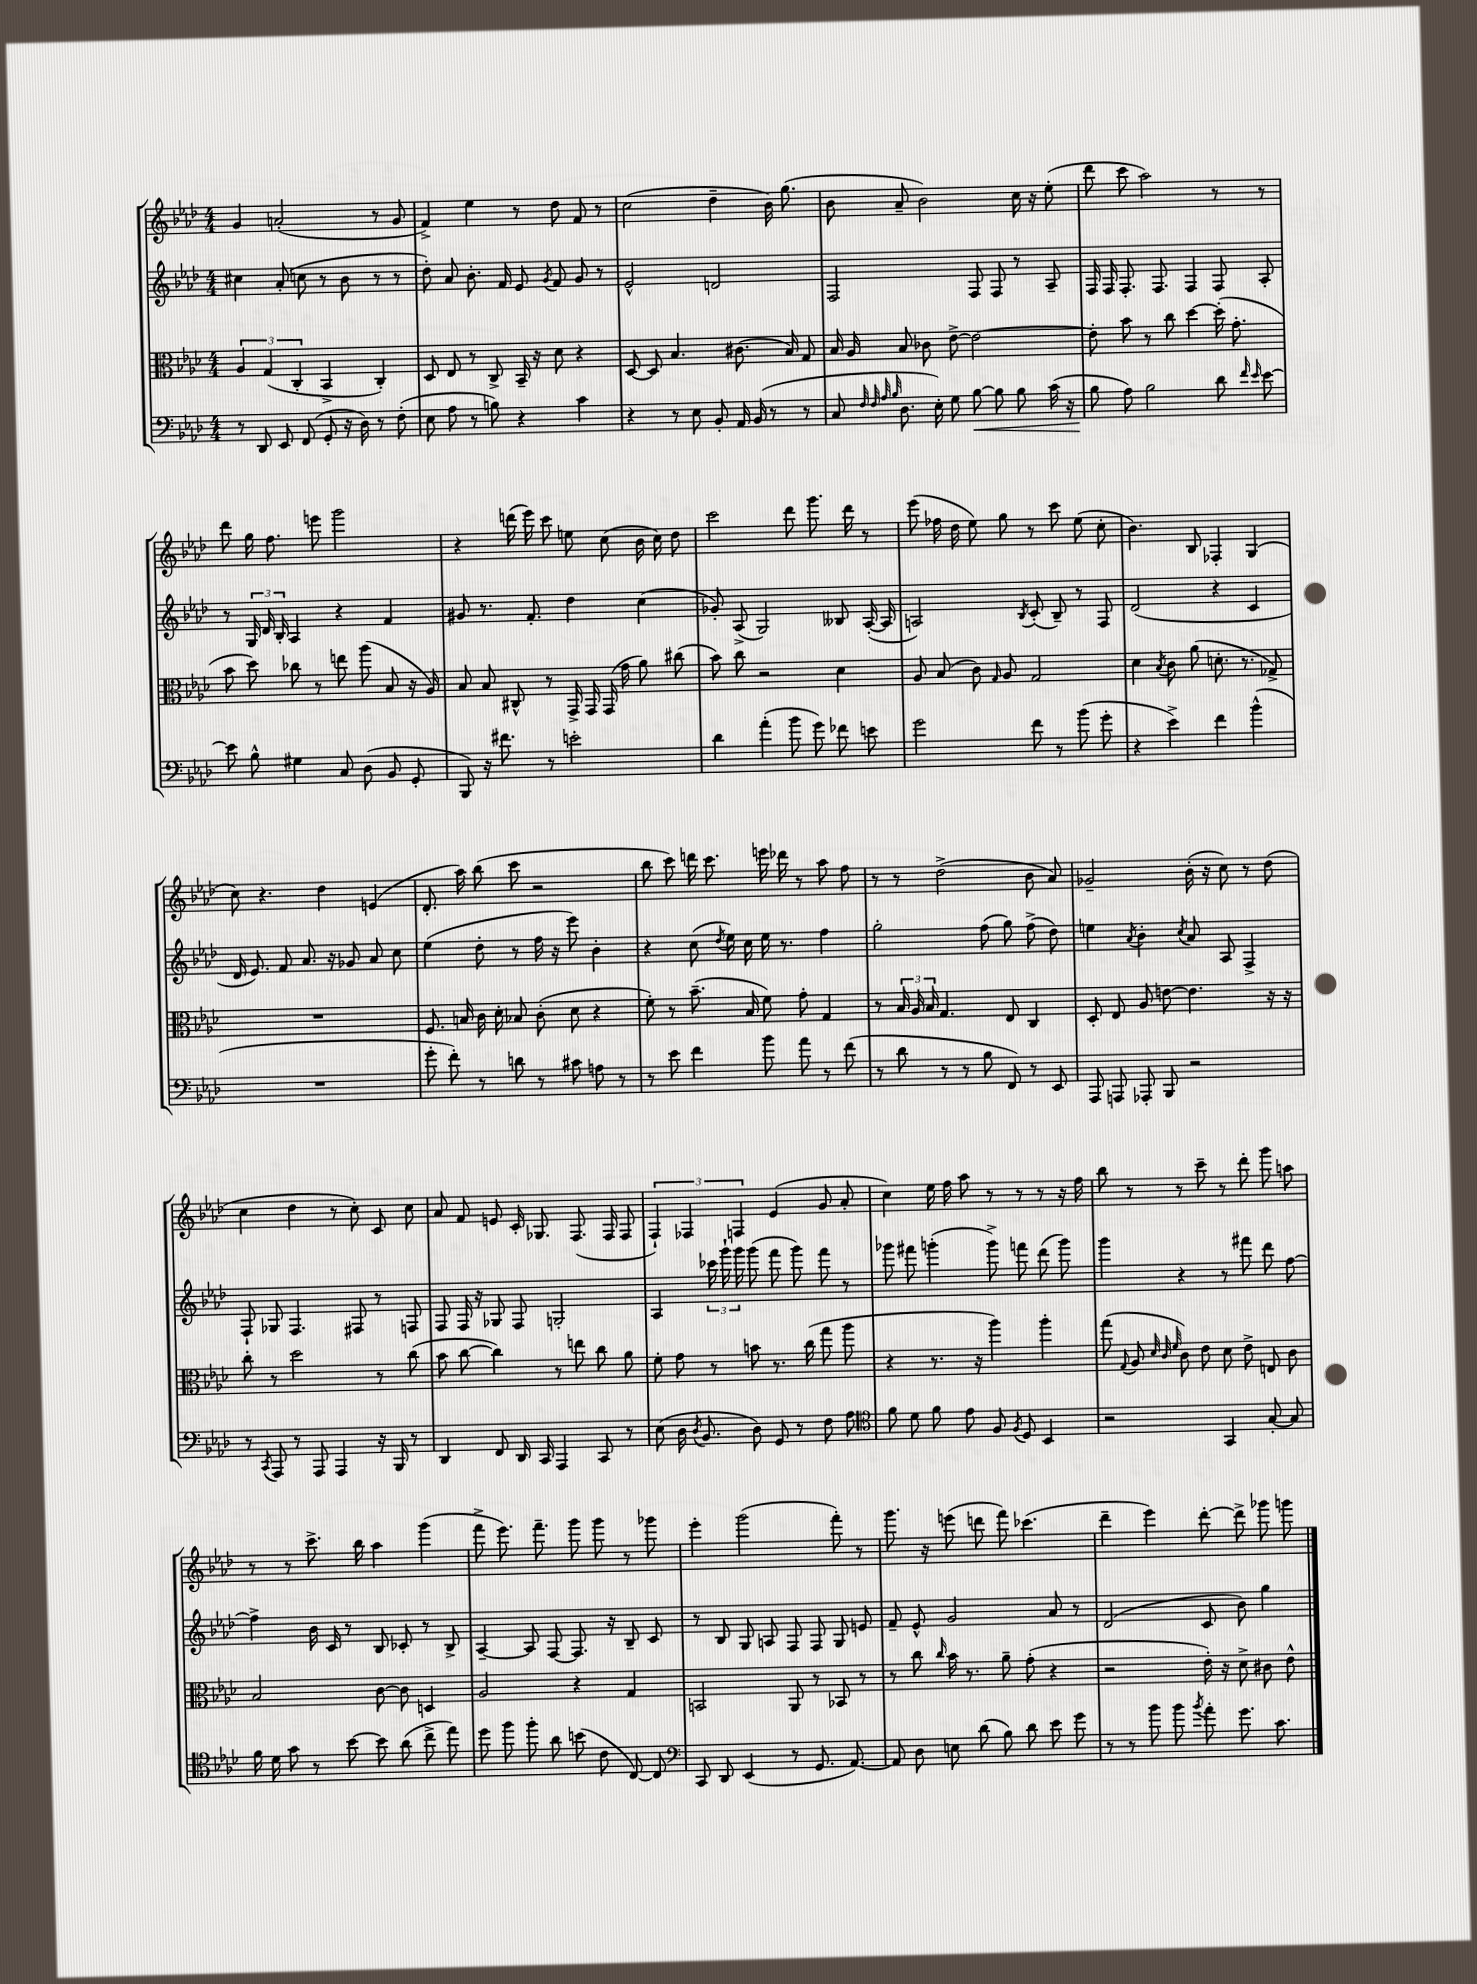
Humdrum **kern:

**kern	**dynam	**kern	**kern	**kern
*part4	*part4	*part3	*part2	*part1
*staff4	*staff4	*staff3	*staff2	*staff1
*clefF4	*	*clefC3	*clefG2	*clefG2
*k[b-e-a-d-]	*	*k[b-e-a-d-]	*k[b-e-a-d-]	*k[b-e-a-d-]
*M4/4	*	*M4/4	*M4/4	*M4/4
=61	=61	=61	=61	=61
8r	.	6A-/	4cc#X\	4g/
8DD-/	.	.	.	.
.	.	(6G/	.	.
8EE-/	.	.	(8a-'/	(2an'/
.	.	6C'/	.	.
(8FF/	.	.	8ccn\	.
8GG'/	.	4BB-^/	8r	.
16r	.	.	8b-\	.
16D-\)	.	.	.	.
8r	.	4C'/)	8r	8r
(8F'\	.	.	8r	8g/
=62	=62	=62	=62	=62
8E-\	.	8D-/	8dd-'\)	4f^/)
8A-\	.	8E-/	8a-/	.
8r	.	8r	8.b-'\	4ee-\
8Bn\)	.	8C^/	.	.
.	.	.	16f/	.
4r	.	16BB-~/	8e-/	8r
.	.	16r	.	.
.	.	.	8qg/	.
.	.	8d-\	8f/	8dd-\
4c\	.	4r	8g/	8f/
.	.	.	8r	8r
=63	=63	=63	=63	=63
4r	.	[8D-/	2e-^^/	(2cc\
.	.	8D-/]	.	.
8r	.	4.B-/	.	.
8E-\	.	.	.	.
8BB-'/	.	.	2dn/	4dd-~\
16AA-/	.	(8.c#X\	.	.
(16BB-/	.	.	.	.
8r	.	.	.	16b-\)
.	.	16B-/)	.	(8.gg\
8r	.	8G/	.	.
=64	=64	=64	=64	=64
8C/	.	16B-/	2F/	8b-\
.	.	16A-/	.	.
32qqF/	.	.	.	.
32qqF/	.	.	.	.
32qqA-/	.	.	.	.
32qqB-/	.	.	.	.
8.D-\	.	8B-/	.	8a-~/
.	.	8c-X\	.	2b-\)
16E-'\)	.	.	.	.
8G\	.	[8e-^\	.	.
!	!LO:HP:b	!	!	!
[8B-\	<	2e-\_	8F/	.
8B-\]	.	.	8F/	.
8B-\	.	.	8r	16cc\
.	.	.	.	16r
(16c\	.	.	8A-~/	(8ee-'\
16r	.	.	.	.
=65	=65	=65	=65	=65
8B-\	.	8e-'\]	16F/	8ddd-\
.	.	.	16F/	.
8A-\)	[	8b-\	8.F'/	8ccc\
2B-\	.	8r	.	2aa-\)
.	.	.	8.F/	.
.	.	8cc\	.	.
.	.	[4dd-\	4F/	.
8d-\	.	(16dd-'\]	8F/	8r
.	.	8.g'\	.	.
16qqf/	.	.	.	.
16qqe-/	.	.	.	.
[8e-\	.	.	8A-'/	8r
!!LO:LB:g=z
=66	=66	=66	=66	=66
8e-\]	.	8b-\	8r	8ddd-\
8B-^^\	.	8dd-\)	24G/	16gg\
.	.	.	24d-/	.
.	.	.	.	8.ff\
.	.	.	24B-'/	.
4G#X\	.	8cc-X\	4A-/	.
.	.	8r	.	8eeen\
8C/	.	8een\	4r	2ggg\
(8D-\	.	(8aa-\	.	.
8BB-/	.	8B-/	4f/	.
8GG'/	.	16r	.	.
.	.	16A-/)	.	.
=67	=67	=67	=67	=67
8BBB-/)	.	8B-/	8g#X/	4r
16r	.	8B-/	8.r	.
8.f#X\	.	.	.	.
.	.	8C#X^^/	.	(16dddn\
.	.	.	8.f'/	16eee-\)
8r	.	8r	.	8ccc\
2en'\	.	16GG^/	4dd-\	8een\
.	.	16GG/	.	.
.	.	(16GG/	.	(8cc\
.	.	16g\	.	.
.	.	8a-\)	(4cc\	16b-\
.	.	.	.	16cc\)
.	.	(8cc#X\	.	8dd-\
=68	=68	=68	=68	=68
4d-\	.	8b-\)	8g-X'/)	2ccc\
.	.	8cc\	(8A-^/	.
(4a-'\	.	2r	2G/)	.
8b-\	.	.	.	8ddd-\
8g\)	.	.	.	8.ggg\
8f-X\	.	4d-\	8B--X/	.
.	.	.	.	16ddd-\
8en\	.	.	([16A-'/	8r
.	.	.	16A-/]	.
=69	=69	=69	=69	=69
2g\	.	8A-/	2An/)	(8eee-\
.	.	(8B-/	.	16ff-X\
.	.	.	.	16dd-\
.	.	8c\)	.	8ee-\)
.	.	16qqG/	.	.
.	.	8A-/	.	8gg\
.	.	.	8qB-/	.
8f\	.	2G/	(8c'/	8r
8r	.	.	8B-~/)	8ccc\
(8b-\	.	.	8r	(8ee-\
8g'\	.	.	8F/	8cc'\
=70	=70	=70	=70	=70
4r	.	4d-\	(2d-/	4.b-\)
.	.	8qB-/	.	.
4e-^\)	.	8c\	.	.
.	.	(8a-\	.	8B-/
4f\	.	8.dn'\	4r	4F-X'/
.	.	8.r	.	.
(4b-^^\	.	.	4c/	(4G/
.	.	8G-X^/)	.	.
!!LO:LB:g=z
=71	=71	=71	=71	=71
1r	.	1r	16d-/	8cc\)
.	.	.	8.e-/)	.
.	.	.	.	4.r
.	.	.	8f/	.
.	.	.	8.a-/	.
.	.	.	.	4dd-\
.	.	.	16r	.
.	.	.	8g-X/	.
.	.	.	8a-/	(4en/
.	.	.	8cc\	.
=72	=72	=72	=72	=72
8g'\	.	8.F/	(4ee-\	8.d-'/
8f'\)	.	.	.	.
.	.	16Bn/	.	16aa-\)
8r	.	16c\	8dd-'\	(8bb-\
.	.	16d-'\	.	.
8dn\	.	8B-X/	8r	8ccc\
8r	.	(8c'\	16ff\	2r
.	.	.	16r	.
8c#X\	.	8d-\	8eee-\)	.
8An\	.	4r	4b-'\	.
8r	.	.	.	.
=73	=73	=73	=73	=73
8r	.	8f'\)	4r	8bb-\
8e-\	.	8r	.	8ccc\)
4f\	.	(8.b-~\	(8cc\	16dddn\
.	.	.	.	8.ccc\
.	.	.	8qdd-/	.
.	.	.	16ee-\)	.
.	.	16B-/	16cc\	.
8b-\	.	8f\)	16ee-\	16eeen\
.	.	.	8.r	16ddd-X\
8a-\	.	8g'\	.	8r
8r	.	4G/	4ff\	8aa-\
(8f\	.	.	.	8ff\
=74	=74	=74	=74	=74
8r	.	8r	2gg'\	8r
8d-\	.	24B-/	.	8r
.	.	24A-/	.	.
.	.	24B-/	.	.
8r	.	4.G/	.	(2dd-^\
8r	.	.	.	.
8B-\	.	.	(8ff\	.
8FF/)	.	8E-/	8gg\)	.
8r	.	4C/	(8ff^\	8b-\
8EE-/	.	.	8dd-\)	8a-/)
=75	=75	=75	=75	=75
8AAA-/	.	8D-'/	4een\	2g-X~/
8AAAn/	.	8E-/	.	.
.	.	.	8qa-/	.
8AAA-X'/	.	8A-/	4b-'\	.
8BBB-/	.	[8en\	.	.
.	.	.	8qcc/	.
2r	.	4.e\]	8a-/	(16b-'\
.	.	.	.	16r
.	.	.	8A-/	8cc\)
.	.	.	4F^/	8r
.	.	16r	.	(8dd-\
.	.	16r	.	.
!!LO:LB:g=z
=76	=76	=76	=76	=76
8r	.	8cc'\	8F`/	4cc\
8qCC/	.	.	.	.
8AAA-/	.	8r	8G-X/	.
8r	.	2dd-\	4.F/	4dd-\
8AAA-/	.	.	.	.
4AAA-/	.	.	.	8r
.	.	.	8F#X/	8cc'\)
16r	.	8r	8r	8c/
16BBB-/	.	.	.	.
8r	.	(8cc\	8Fn/	8cc\
=77	=77	=77	=77	=77
4DD-/	.	8b-\	8F/	8a-/
.	.	[8cc\	16F/	8f/
.	.	.	16r	.
8FF/	.	4cc\])	8G-X/	8en/
16DD-/	.	.	8F/	16c'/
16CC/	.	.	.	8.G-X/
4AAA-/	.	8r	2Gn'/	.
.	.	8een\	.	(8.F/
8CC/	.	8cc\	.	.
.	.	.	.	16F/
8r	.	8a-\	.	8F/
=78	=78	=78	=78	=78
(8E-\	.	8f'\	4A-/	6F`/)
16D-\	.	8g\	.	.
.	.	.	.	6F-X/
8qD-/	.	.	.	.
8.BB-/	.	.	.	.
.	.	8r	24ccc-X\	.
.	.	.	24ggg`\	.
.	.	.	24ggg\	6Fn/
8D-\)	.	8bn\	(8ggg\	.
8GG/	.	8.r	8fff\	(4e-/
8r	.	.	8ggg\)	.
.	.	(16cc\	.	.
8F\	.	8gg\	8fff\	8g/
8A-\	.	8aa-\	8r	8a-'/
=79	=79	=79	=79	=79
*clefC4	*	*	*	*
8f\	.	4r	8ggg-X\	4cc\)
8d-\	.	.	8fff#X\	.
8f\	.	8.r	(4gggn'\	16ee-\
.	.	.	.	16ff\
8e-\	.	.	.	8aa-\
.	.	16r	.	.
8F/	.	4aa-\)	8ggg^\)	8r
8qF/	.	.	.	.
8D-/	.	.	8fffn\	8r
4BB-/	.	4aa-'\	(8ddd-\	8r
.	.	.	8ggg\)	16r
.	.	.	.	16ff\
=80	=80	=80	=80	=80
2r	.	(8gg\	4ggg\	8bb-\
.	.	8qqG/	.	.
.	.	8A-/	.	8r
.	.	32qqd-/	.	.
.	.	32qqc/	.	.
.	.	32qqf/	.	.
.	.	8c\)	4r	8r
.	.	8e-\	.	8ccc~\
4GG/	.	8d-\	8r	8r
.	.	8e-^\	8fff#X\	8ddd-'\
[8G'/	.	8En/	8ddd-\	8ggg\
8G/]	.	8c\	[8ff\	8aan\
!!LO:LB:g=z
=81	=81	=81	=81	=81
16f\	.	2B-/	4ff^\]	8r
16d-\	.	.	.	.
8g\	.	.	.	8r
8r	.	.	16b-\	8.ccc^\
.	.	.	16c/	.
[8b-\	.	.	8r	.
.	.	.	.	16bb-\
8b-\]	.	[8c\	8B-/	4aa-\
(8a-\	.	8c\]	8c-X'/	.
8cc^\	.	4Dn/	8r	(4ggg\
8ee-\)	.	.	8B-^/	.
=82	=82	=82	=82	=82
8dd-\	.	2A-/	[4A-~/	8fff^\
8ff\	.	.	.	8.eee-\)
8ff'\	.	.	8A-/]	.
.	.	.	.	8.fff~\
8a-\	.	.	[8F/	.
(8bn\	.	4r	8.F/]	8ggg\
8c\	.	.	.	8ggg\
.	.	.	16r	.
[8C/)	.	4G/	8B-~/	8r
8C/]	.	.	8c/	8ggg-X\
=83	=83	=83	=83	=83
*clefF4	*	*	*	*
8CC/	.	2BBn/	8r	4eee-'\
8DD-/	.	.	8B-/	.
(4EE-/	.	.	8G/	(2ggg\
.	.	.	8An/	.
8r	.	8AA-/	8F/	.
8.GG/	.	8r	8F/	.
.	.	8BB-X/	8G/	8fff'\)
[8.AA-/)	.	.	.	.
.	.	8r	8en/	8r
=84	=84	=84	=84	=84
8AA-/]	.	8r	8f~/	8.ggg\
8D-\	.	8cc\	8e-^^/	.
.	.	.	.	16r
.	.	16qqcc/	.	.
8En\	.	16b-\	2g/	(8eeen\
.	.	8.r	.	.
(8d-\	.	.	.	8dddn\
8B-\)	.	8a-~\	.	8fff\)
8d-\	.	(8g'\	.	(4.ccc-X\
8e-\	.	4r	8a-/	.
8g\	.	.	8r	.
=85	=85	=85	=85	=85
8r	.	2r	(2d-/	4ddd-~\
8r	.	.	.	.
8b-\	.	.	.	4eee-\)
8b-\	.	.	.	.
8qb-/	.	.	.	.
8a-'\	.	16e-'\)	8c/	[8ddd-'\
.	.	16r	.	.
8.g\	.	8d-^\	8b-\)	8ddd-^\]
.	.	8c#X\	4gg\	8ggg-X\
8.c\	.	.	.	.
.	.	8e-^^\	.	8gggn\
==	==	==	==	==
*-	*-	*-	*-	*-
